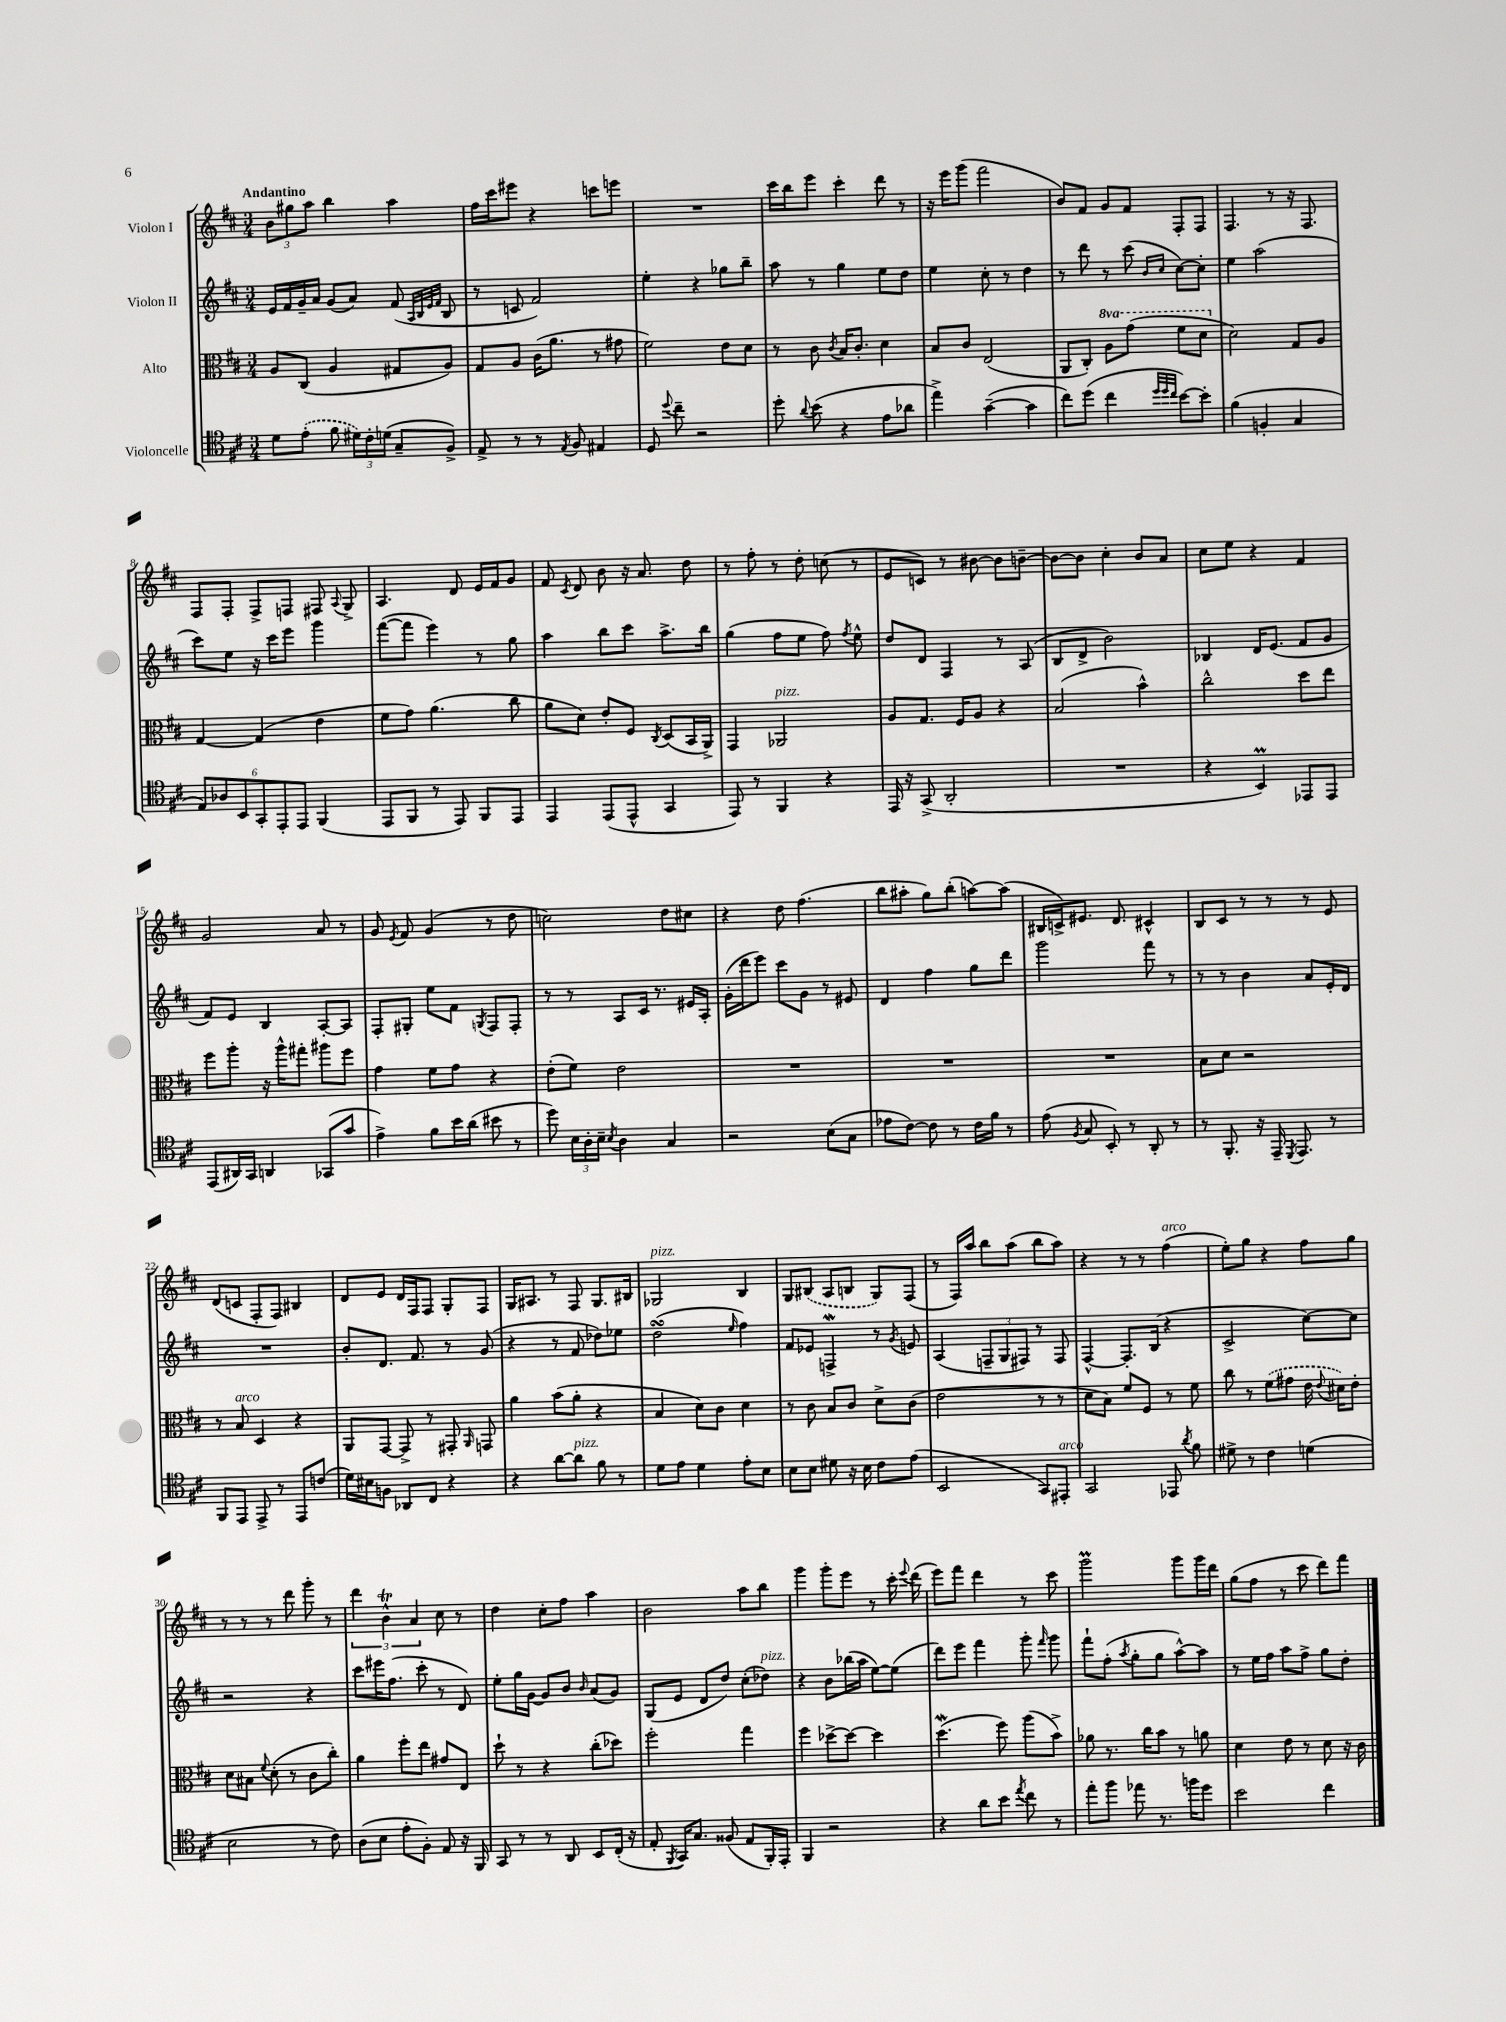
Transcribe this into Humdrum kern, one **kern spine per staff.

**kern	**kern	**kern	**kern
*staff4	*staff3	*staff2	*staff1
*clefC4	*clefC3	*clefG2	*clefG2
*k[f#c#]	*k[f#c#]	*k[f#c#]	*k[f#c#]
*M3/4	*M3/4	*M3/4	*M3/4
8d	8A	16e	12b
.	.	16f#	.
.	.	.	12gg#
(8e'	(8C#	16g~	.
.	.	.	12aa
.	.	16a	.
8f#	4A	(8g	4bb
24d#)	.	8a)	.
24c#'	.	.	.
(24d	.	.	.
8G~	8G#	(8f#	4aa
.	.	32qqA	.
.	.	32qqB	.
.	.	32qqe	.
.	.	32qqf#	.
8F#^)	8A)	8B	.
=	=	=	=
8E^	8G	8r	16ff#
.	.	.	16ccc#
8r	8A	8c	8eee#
8r	(16c#	2f#)	4r
.	8.a	.	.
8qE	.	.	.
8F#	.	.	.
4E#	8r	.	8ccc
.	8g#	.	8eee
=	=	=	=
8D	2f#)	4ee'	2.r
8qqdd	.	.	.
8cc#~	.	.	.
2r	.	4r	.
.	8e	8gg-	.
.	8d	8bb~	.
=	=	=	=
8dd'	8r	8aa	16ccc#
.	.	.	16bb
8qqa	.	.	.
(8b	8c#	8r	8eee
.	8qc#	.	.
4r	16B	4gg	4ccc#'
.	8.c#'	.	.
8e	4d	8ee	8ddd
8a-	.	8dd	8r
=	=	=	=
4ee^)	8B	4ee	16r
.	.	.	16eee
.	8c#	.	(8ggg
([4g~	(2E	8cc#'	2fff#
.	.	8r	.
4g]	.	4dd	.
=	=	=	=
8cc#)	8AA	8r	8b)
(8dd	8C#')	8ddd	8f#
4cc#	8a	8r	8g
.	(8gg	(8ccc#	8f#
32qqdd	.	.	.
32qqdd	.	16qqb	.
32qqcc#	.	16qqcc#	.
[8b)	8ff#	[8cc#)	8F#'
8b']	8dd	8cc#']	8F#
=	=	=	=
(4f#	2d)	4ee	4.F#
4F'	.	(2aa	.
.	.	.	8r
4G	8G	.	16r
.	.	.	8.F#
.	8A	.	.
=	=	=	=
12E)	[4G	8ccc#)	8F#
12A-	.	.	.
.	.	8ee	8F#'
12BB	.	.	.
12GG'	(4G]	16r	8F#^
.	.	16ccc#	.
12EE'	.	.	.
.	.	8eee	8F
12EE	.	.	.
(4FF#	4e	4ggg	8F#
.	.	.	8qqA
.	.	.	8G^
=	=	=	=
8EE	8f#	([8fff#	4.A
8FF#	8g)	8fff#]	.
8r	(4.a	4eee)	.
8EE)	.	.	8d
8FF#	.	8r	16e
.	.	.	16f#
8EE	8cc#	8gg	8g
=	=	=	=
4EE	8a	4aa	8f#
.	.	.	8qc#
.	8d)	.	8d
(8EE	8e'	8bb	8b
8EE^^	8F#	8ccc#	16r
.	.	.	8.a
.	8qC#	.	.
4GG	(8D	8.aa^	.
.	16BB	.	8dd
.	16AA^)	16bb	.
=	=	=	=
8EE)	4GG	(4gg	8r
8r	.	.	8ff#'
4FF#	2AA-	8ff#	8r
.	.	8ee	8dd'
4r	.	8ff#)	(8cc
.	.	8qff#	.
.	.	8ee^^	8r
=	=	=	=
16EE	8A	8dd	8e
16r	.	.	.
(8GG^	8.G	8d	8c)
2AA'	.	4F#	8r
.	16F#	.	.
.	8A	.	[8b#
.	4r	8r	8b#]
.	.	(8A	[8b~
=	=	=	=
2.r	(2B	8B	8b_
.	.	8d^	8b]
.	.	2b)	4cc#'
.	4b^^)	.	8b
.	.	.	8a
=	=	=	=
4r	2cc#^^	4B-	8cc#
.	.	.	8ee
4BB)	.	16d	4r
.	.	(8.e	.
8EE-	8dd	8f#	4f#
8EE-	8ee	8g	.
=	=	=	=
(8EE	8ff#	8f#)	2g
16AA#)	8aa'	8e	.
16GG	.	.	.
4AA	16r	4B	.
.	16aa^^	.	.
.	8gg#'	.	.
(8GG-	8aa#	[8A'	8a
8g	8ff#	8A]	8r
=	=	=	=
4e^)	4g	8F#'	8g
.	.	.	8qe
.	.	8G#'	8f#
8f#	8f#	8ee	(4g
16b	8g	8f#	.
(16a	.	.	.
.	.	8qG	.
8b#	4r	8F#	8r
8r	.	8F#'	8dd
=	=	=	=
8dd)	(8e'	8r	2cc)
24B	8f#)	8r	.
24A'	.	.	.
24B~	.	.	.
8qB	.	.	.
4A	2e	8A	.
.	.	16c#	.
.	.	8.r	.
4G	.	.	8dd
.	.	16e#	8cc#
.	.	16A'	.
=	=	=	=
2r	2.r	(16g'	4r
.	.	16ddd	.
.	.	8eee)	.
.	.	8ccc#	8dd
.	.	8g	(4.ff#
(8B	.	8r	.
8G	.	8e#	.
=	=	=	=
8e-	2.r	4d	8bb
[8c#)	.	.	8aa#'
8c#]	.	4ff#	8gg)
8r	.	.	(8bb'
16c#	.	8gg	[8aa)
16f#	.	.	.
8r	.	8ddd	(8aa]
=	=	=	=
(8e	2.r	2ggg	16B#
.	.	.	16c^)
8qF#	.	.	.
8G	.	.	8.e#
8BB')	.	.	.
.	.	.	8.d
8r	.	.	.
8AA'	.	8fff#	4c#^^
8r	.	8r	.
=	=	=	=
8r	8B	8r	8B
8.FF#'	8d	8r	8c#
.	2r	4b	8r
16r	.	.	.
16EE~	.	.	8r
8qDD	.	.	.
8.EE	.	.	.
.	.	8a	8r
8r	.	16e'	8e
.	.	16d	.
=	=	=	=
8FF#	8r	2.r	(8d
8EE	8B	.	8c
8EE^	4D	.	8F#'
8r	.	.	8F#)
8EE	4r	.	4B#
(8c	.	.	.
=	=	=	=
16d)	8AA	8b'	8d
16B#	.	.	.
8F	[8GG	8.d	8e
8AA-	8GG^]	.	16d
.	.	8.f#	16F#
8C#	8r	.	8F#
4r	8GG#'	8r	8G'
.	16qqAA	.	.
.	8GG	(8g	8F#
=	=	=	=
4r	4a	4r	16G
.	.	.	8.A#
[8a	(8b	8r	8r
8a]	8a'	8f#	8F#
8f#	4r	8dd-)	8.G
8r	.	8ee-	.
.	.	.	16B#
=	=	=	=
8d	4B	(2dd	2G-
8e	.	.	.
4d	8d)	.	.
.	8c#	.	.
.	.	16qqee	.
8e'	4d	4ff#)	4B
8B	.	.	.
=	=	=	=
8B	8r	8f#	8G
8B	8c#	8e-	(8B#
8d#	8B	4F^	8A
16r	8c#	.	8B
16B	.	.	.
8c#	8d^	8r	8G)
.	.	8qg	.
(8e	(8c#	8e	(8F#
=	=	=	=
2BB	2e	(4A	8r
.	.	.	16F#)
.	.	.	16aa
.	.	12F~	8bb
.	.	12G	.
.	.	.	(8aa
.	.	12F#)	.
8GG)	8r	8r	8bb
8EE#'	8r	8F#	8aa)
=	=	=	=
2GG	8d	[4F#^^	4r
.	8B)	.	.
.	8f#	8.F#']	8r
.	8F#	.	8r
.	.	(16B	.
8EE-	8r	4r	(4ff#
8qa	.	.	.
8f#	8f#	.	.
=	=	=	=
8d#^	8cc#	2c#^	8ee')
8r	8r	.	8gg
4c#	(8f#	.	4r
.	8g#	.	.
(4d	16e	[8cc#)	8ff#
.	8qqe	.	.
.	16d#)	.	.
.	8e'	8cc#]	8gg
=	=	=	=
2B	8d	2r	8r
.	8B#	.	8r
.	8qqf#	.	.
.	(8d'	.	8r
.	8r	.	8ddd
8r	8c#	4r	8ggg'
8c#)	8cc#')	.	8r
=	=	=	=
(8A	4a	8ccc#	6ddd
8B	.	16eee#	.
.	.	.	6b^^
.	.	(8.ff#	.
8e'	8ff#'	.	.
.	.	.	6a
8F#')	8ee	8ccc#'	.
8E	8g#	8r	8cc#
16r	8E	8d)	8r
16FF#	.	.	.
=	=	=	=
8GG	8dd`	8ee'	4dd
8r	8r	16gg	.
.	.	[16g	.
8r	4r	8g]	8cc#'
8AA	.	8b	8ff#
.	.	16qqb	.
8BB	(8cc#'	(8a	4aa
(16C#'	8dd-)	8g)	.
16r	.	.	.
=	=	=	=
8E'	2ff#'	(8G	2b
8qFF#	.	.	.
16GG)	.	8e	.
8.G	.	.	.
.	.	8d	.
(8F##	.	8dd)	.
8E	4gg	(8cc#'	8aa
16FF#')	.	8dd-)	8bb
16EE'	.	.	.
=	=	=	=
4FF#	4ff#	4r	4ggg
2r	[8dd-^	8b	8ggg'
.	8dd-_	(16bb-	8eee
.	.	16aa	.
.	4dd-]	[8ee)	8r
.	.	(8ee]	16ccc#'
.	.	.	8qqeee
.	.	.	(16ddd
=	=	=	=
4r	(4.dd	8ddd)	8eee)
.	.	8eee	8fff#
8a	.	4fff#	4ddd
8b	8ff#)	.	.
8qee	.	.	.
8cc#	(8aa	8ggg'	8r
.	.	16qqfff#	.
8r	8b^)	8ggg	8ccc#
=	=	=	=
8ee'	8a-	8fff#`	2ggg
8ff#	8.r	(8ff#'	.
.	.	8qaa	.
8ee-	.	8gg'	.
.	16cc#	.	.
8.r	8b	8gg	.
.	8r	[8aa^^)	8ggg
16ff	.	.	.
8dd	8a	8aa]	16ggg
.	.	.	16ddd
=	=	=	=
2b	4d	8r	(8gg
.	.	16ee	8ff#
.	.	16ff#	.
.	8e	8aa	8r
.	8r	8ff#^	8ccc#
4cc#	8d	8gg	8ddd)
.	16r	8dd'	8fff#
.	16c#	.	.
==	==	==	==
*-	*-	*-	*-
